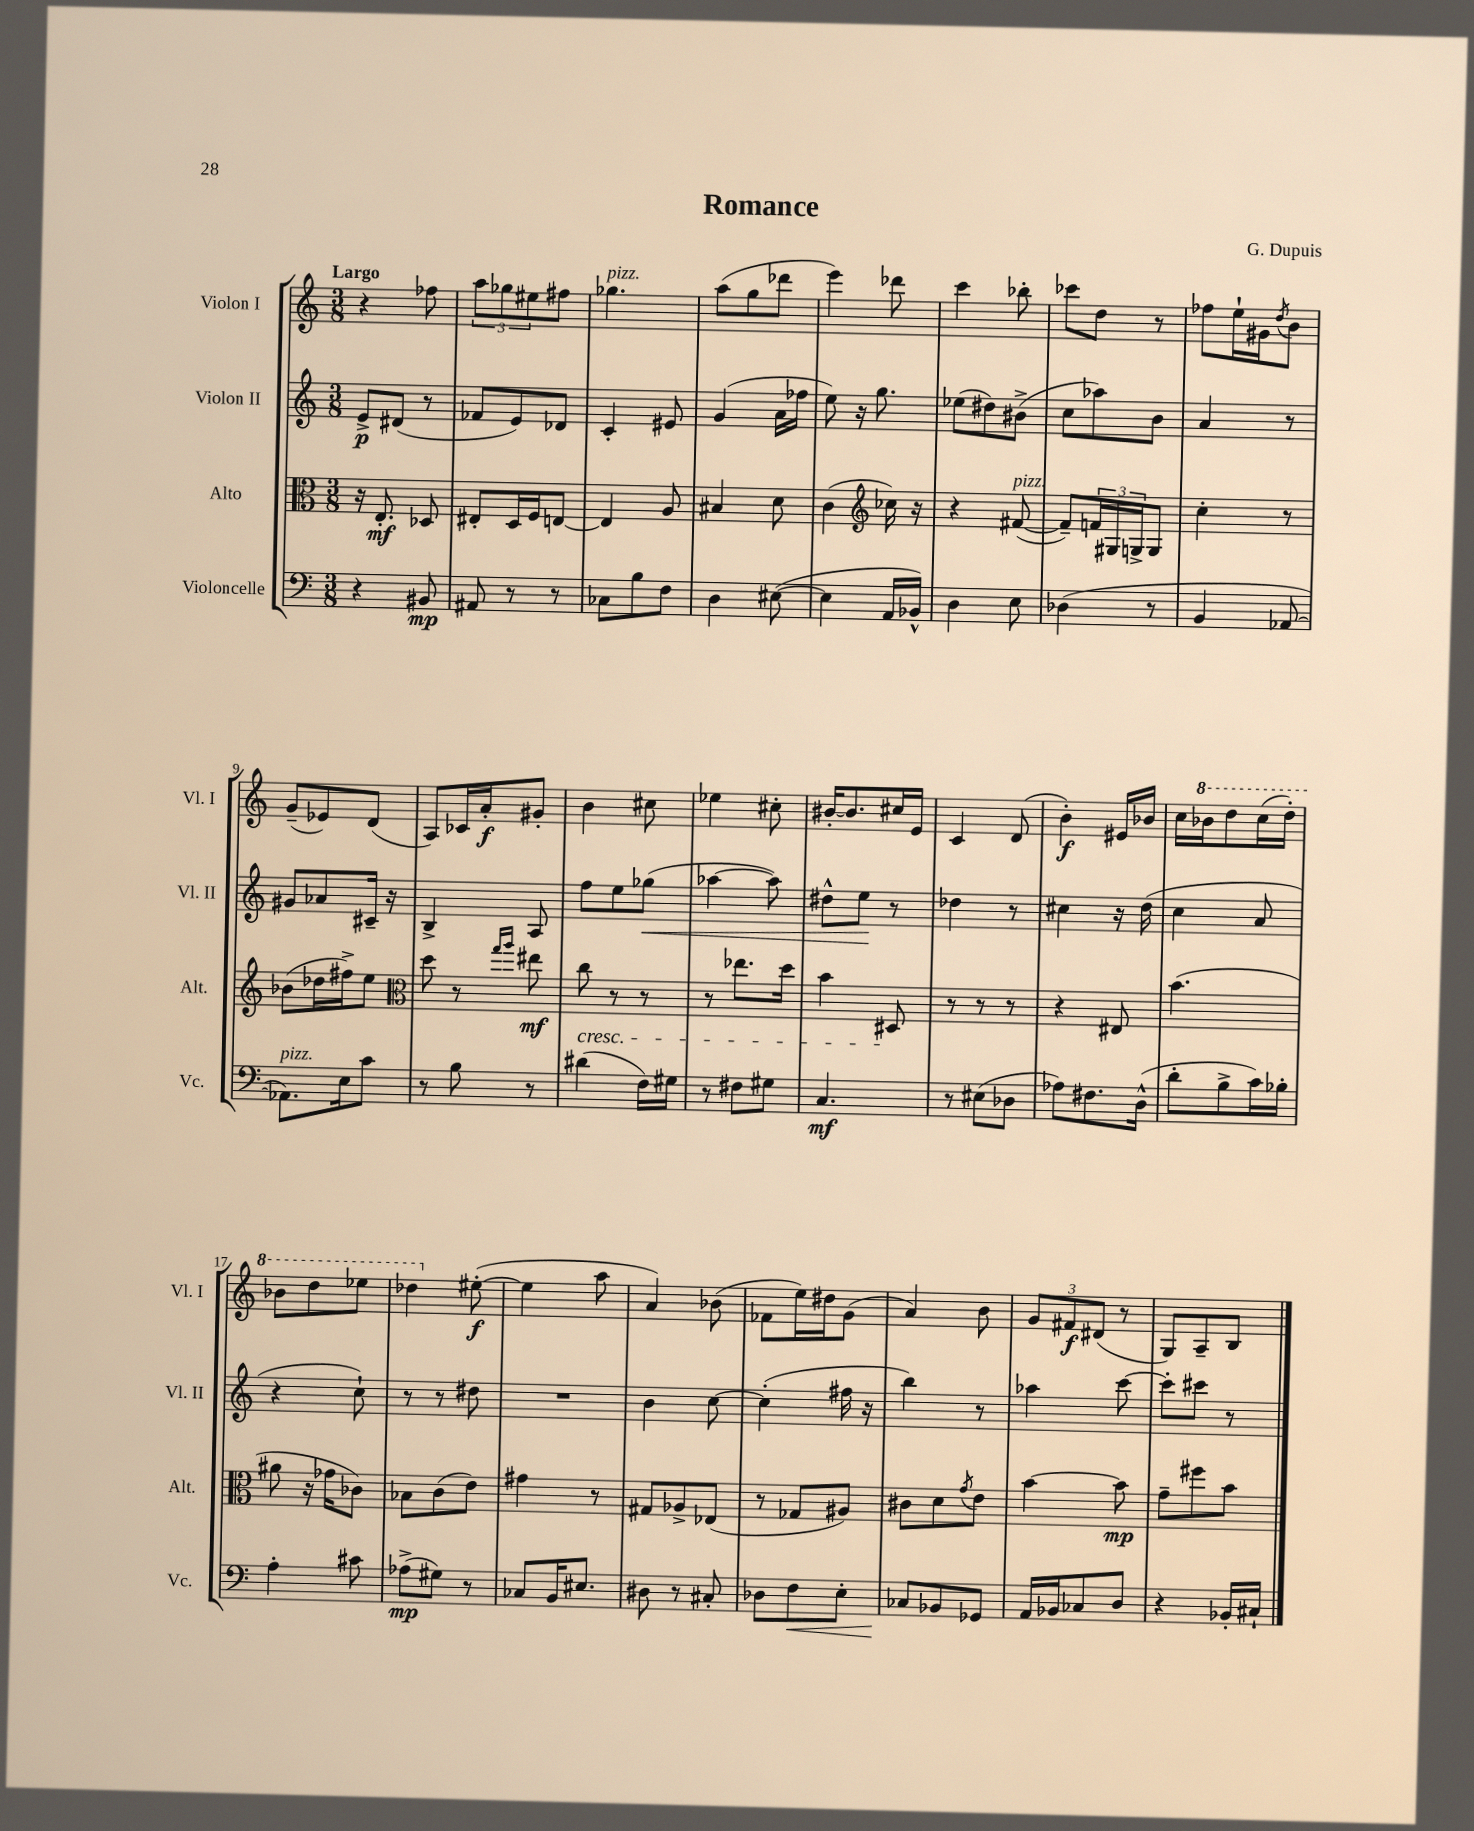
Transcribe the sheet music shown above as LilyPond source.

\header { title = "Romance" composer = "G. Dupuis" }
<<
\new StaffGroup <<
\new Staff = "s0" \with { instrumentName = "Violon I" shortInstrumentName = "Vl. I" } {
    \clef treble \key c \major \numericTimeSignature \time 3/8 \tempo "Largo"
    r4 fes''8 |
    \tuplet 3/2 { a''8 ges''8 eis''8 } fis''8 |
    ges''4.^\markup { \italic "pizz." } |
    a''8( g''8 des'''8 |
    e'''4) des'''8 |
    c'''4 bes''8-. |
    ces'''8 d''8 r8 |
    fes''8 e''16-! gis'16 \acciaccatura { d''8 } b'8 |
    g'8--( ees'8) d'8( |
    a8) ces'16 a'16-.\f gis'8-. |
    b'4 cis''8 |
    ees''4 cis''8-. |
    bis'16~-. bis'8. cis''16 e'16 |
    c'4 d'8( |
    b'4-.\f) eis'16 bes'16 |
    c''16 \ottava #1 bes''16 d'''8 c'''16( d'''16-.) |
    bes''8 d'''8 ees'''8 |
    des'''4 \ottava #0 eis''8~-.\f( |
    eis''4 a''8 |
    a'4) bes'8( |
    fes'8 e''16) dis''16 g'8( |
    a'4) b'8 |
    \tuplet 3/2 { g'8 fis'8\f dis'8( } r8 |
    g8) a8-- b8 \bar "|." |
}
\new Staff = "s1" \with { instrumentName = "Violon II" shortInstrumentName = "Vl. II" } {
    \clef treble \key c \major \numericTimeSignature \time 3/8
    e'8->\p dis'8( r8 |
    fes'8 e'8) des'8 |
    c'4-. eis'8 |
    g'4( a'16 fes''16 |
    e''8) r16 g''8. |
    ees''8( dis''8) bis'8->( |
    c''8 aes''8) b'8 |
    a'4 r8 |
    gis'8 aes'8 cis'16-- r16 |
    b4-> a8 |
    f''8 e''8 ges''8\<( |
    aes''4~ aes''8) |
    dis''8-^ e''8\! r8 |
    des''4 r8 |
    cis''4 r16 d''16( |
    c''4 a'8 |
    r4 c''8-!) |
    r8 r8 dis''8 |
    R4. |
    b'4 c''8~ |
    c''4-.( fis''16 r16 |
    b''4) r8 |
    aes''4 c'''8~ |
    c'''8-. cis'''8 r8 \bar "|." |
}
\new Staff = "s2" \with { instrumentName = "Alto" shortInstrumentName = "Alt." } {
    \clef alto \key c \major \numericTimeSignature \time 3/8
    r16 e8.-.\mf des8 |
    eis8-. d16 f16 e8~ |
    e4 a8 |
    bis4 d'8 |
    c'4( \clef treble ces''16) r16 |
    r4 fis'8~^\markup { \italic "pizz." }( |
    fis'8--) \tuplet 3/2 { f'16 gis16 g16-> } g8 |
    c''4-. r8 |
    bes'8( des''16 fis''16->) e''8 |
    \clef alto d''8 r8 \grace { g''16 a''16 } eis''8\mf |
    c''8\cresc r8 r8 |
    r8 ees''8. d''16 |
    b'4 dis8\! |
    r8 r8 r8 |
    r4 eis8 |
    b'4.( |
    ais'8 r16 ges'16 ces'8) |
    bes8 c'8( e'8) |
    gis'4 r8 |
    gis8 aes8-> ees8( |
    r8 ges8 ais8) |
    cis'8 d'8 \acciaccatura { g'8 } e'8 |
    b'4~ b'8\mp |
    g'8-- fis''8 b'8 \bar "|." |
}
\new Staff = "s3" \with { instrumentName = "Violoncelle" shortInstrumentName = "Vc." } {
    \clef bass \key c \major \numericTimeSignature \time 3/8
    r4 bis,8\mp |
    ais,8 r8 r8 |
    ces8 b8 f8 |
    d4 eis8~( |
    eis4 a,16 bes,16-^) |
    d4 e8 |
    des4( r8 |
    b,4 aes,8~ |
    aes,8.^\markup { \italic "pizz." }) e16 c'8 |
    r8 b8 r8 |
    dis'4( f16) gis16 |
    r8 fis8 gis8 |
    c4.\mf |
    r8 eis8( des8 |
    aes8) fis8. d16-^( |
    d'8-. b8-> c'16) bes16-. |
    a4-. cis'8 |
    aes8->\mp( gis8) r8 |
    ces8 b,16 eis8. |
    dis8 r8 cis8-. |
    des8 f8\< e8-. |
    ces8\! bes,8 ges,8 |
    a,16 bes,16 ces8 d8 |
    r4 bes,16-. cis16-! \bar "|." |
}
>>
>>
